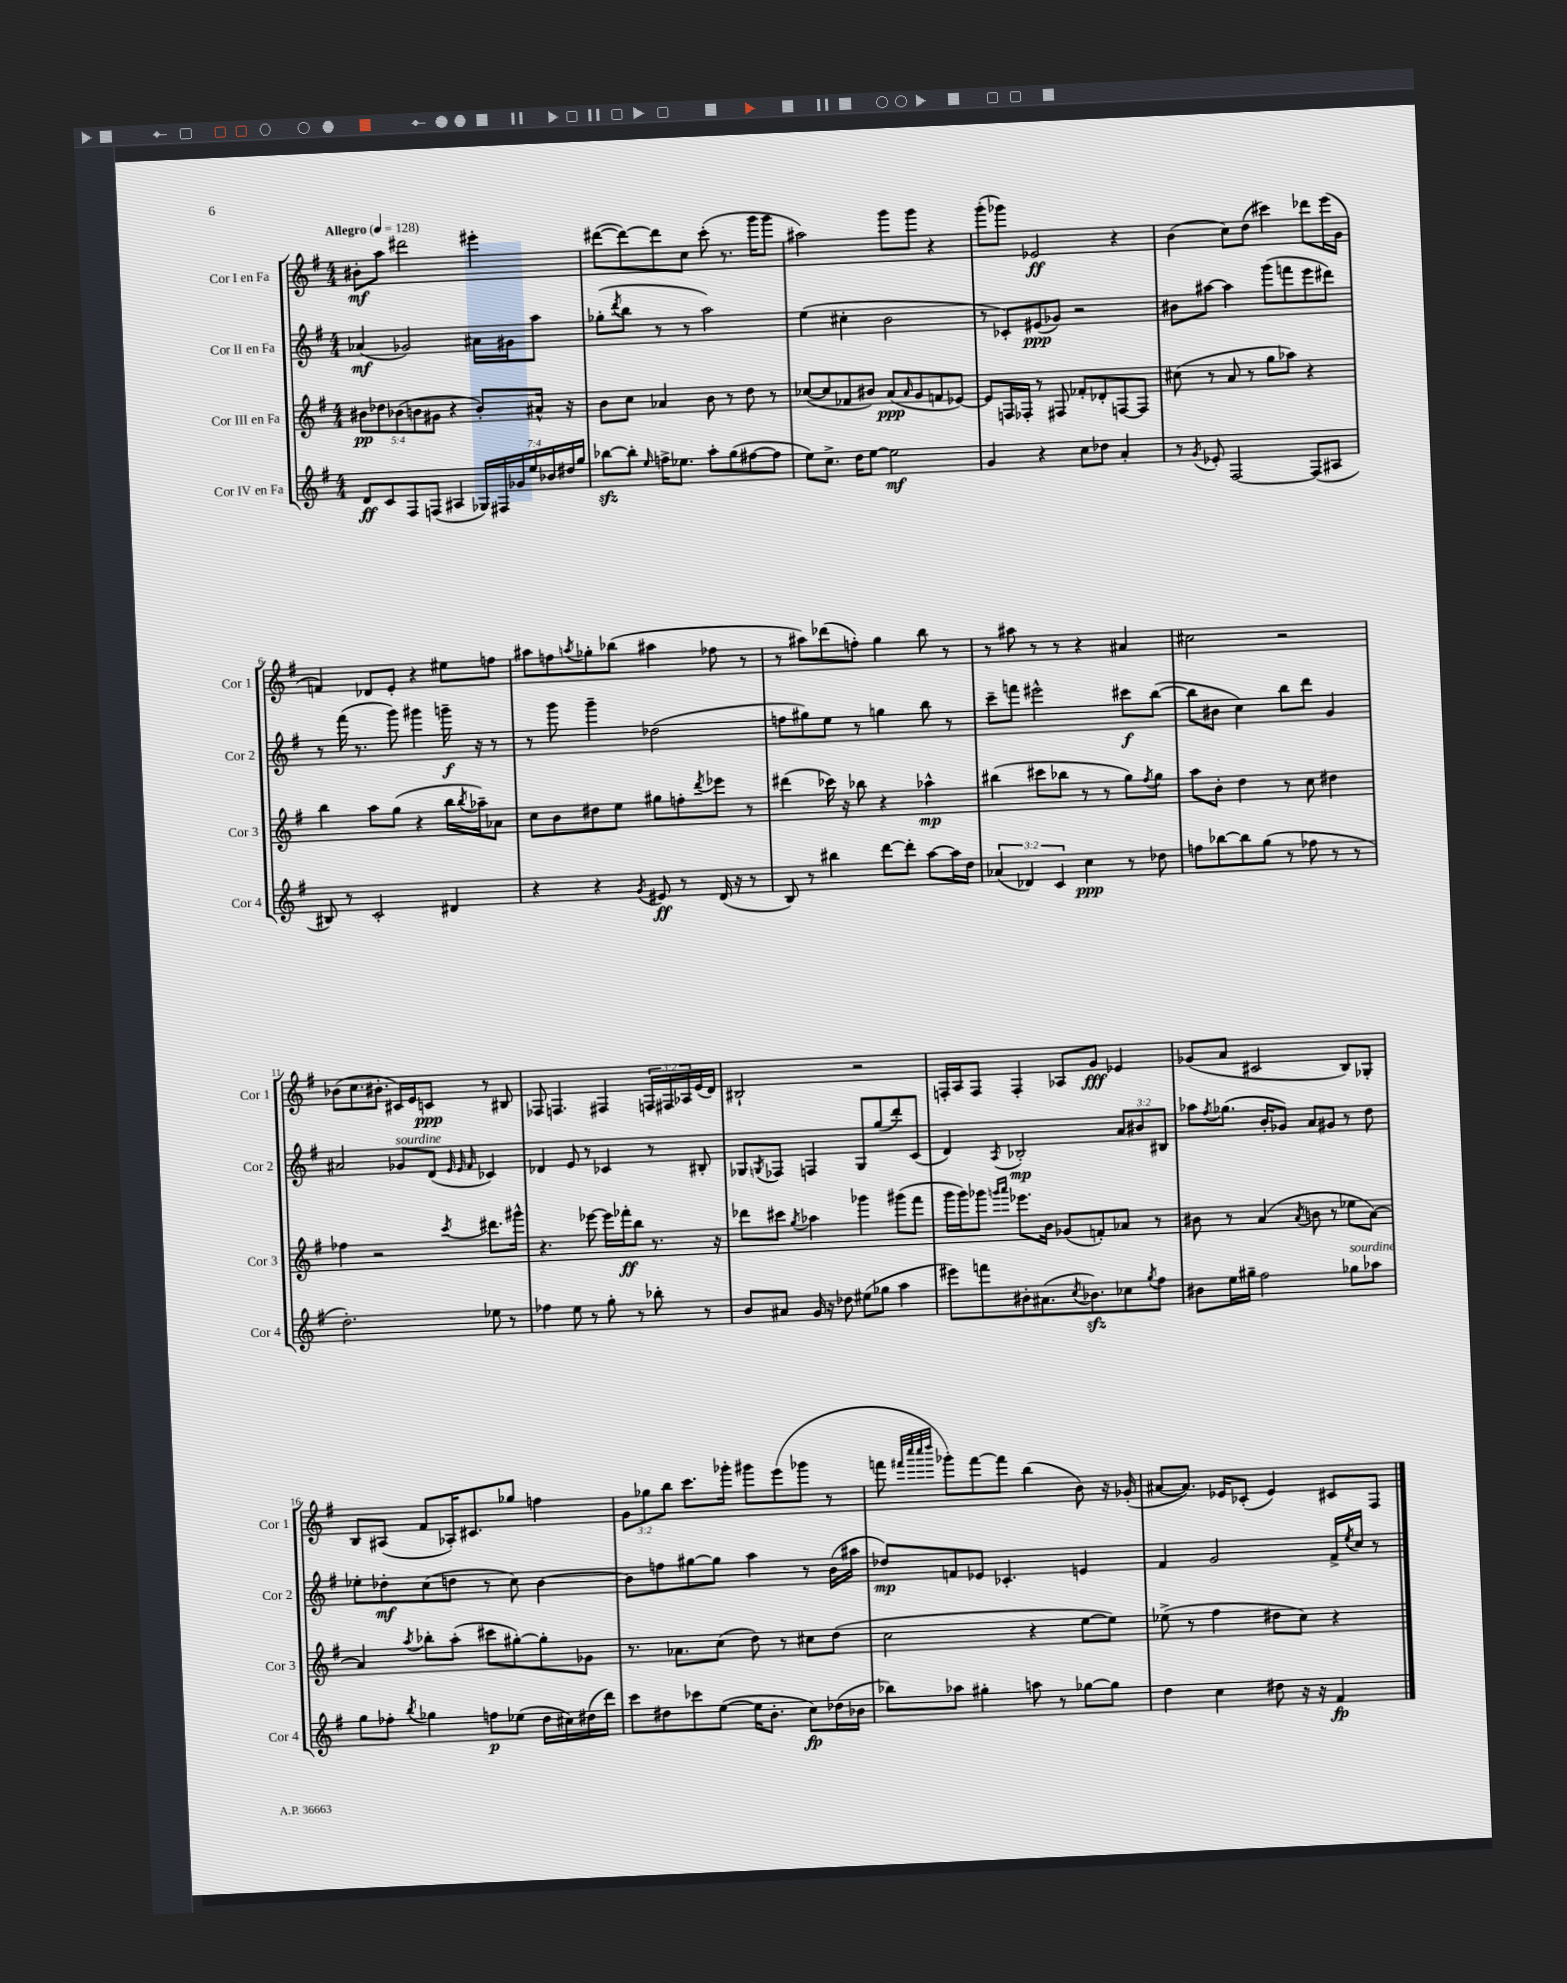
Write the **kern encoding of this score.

**kern	**dynam	**kern	**dynam	**kern	**dynam	**kern	**dynam
*part4	*part4	*part3	*part3	*part2	*part2	*part1	*part1
*staff4	*staff4	*staff3	*staff3	*staff2	*staff2	*staff1	*staff1
*I"Cor IV en Fa	*	*I"Cor III en Fa	*	*I"Cor II en Fa	*	*I"Cor I en Fa	*
*I'Cor 4	*	*I'Cor 3	*	*I'Cor 2	*	*I'Cor 1	*
*clefG2	*	*clefG2	*	*clefG2	*	*clefG2	*
*k[f#]	*	*k[f#]	*	*k[f#]	*	*k[f#]	*
*M4/4	*	*M4/4	*	*M4/4	*	*M4/4	*
*MM128	*	*MM128	*	*MM128	*	*MM128	*
=1	=1	=1	=1	=1	=1	=1	=1
!	!	!	!	!	!	!LO:TX:a:B:t=Allegro	!
8d/L	ff	10b#X\L	pp	(4a-X/	mf	8b#X'\L	mf
.	.	10dd-X\	.	.	.	.	.
8c/	.	.	.	.	.	8aa\J	.
.	.	(10b-X\	.	.	.	.	.
8F#/	.	.	.	2g-X/)	.	2ddd#X\	.
.	.	10bn\	.	.	.	.	.
(8Fn/J	.	.	.	.	.	.	.
.	.	10g#X\J	.	.	.	.	.
4A#X/	.	4r	.	.	.	.	.
28G-X/LL)	.	8b'/L)	.	16a#X\LL	.	4eee#X'\	.
28F#X/	.	.	.	.	.	.	.
.	.	.	.	16g#X\J	.	.	.
28g-X/	.	.	.	.	.	.	.
28ee/	.	.	.	.	.	.	.
.	.	16a#X^^/Jk	.	8aa\J	.	.	.
28b-X/	.	.	.	.	.	.	.
28dd#X/	.	.	.	.	.	.	.
.	.	16r	.	.	.	.	.
28gg/JJ	.	.	.	.	.	.	.
=2	=2	=2	=2	=2	=2	=2	=2
[8bb-Xzz\L	.	8b\L	.	(8gg-X'\L	.	([8ddd#X\L	.
.	.	.	.	8qddd/	.	.	.
8bb-'\J]	.	8cc\J	.	8bb\J	.	8ddd#\_)	.
16qqee/	.	.	.	.	.	.	.
16ffn^\KL	.	4a-X/	.	8r	.	8ddd#\]	.
8.ee-X\J	.	.	.	.	.	.	.
.	.	.	.	8r	.	8cc\J	.
8aa'\L	.	8b\	.	2aa\)	.	(8ccc'\	.
(8gg\	.	8r	.	.	.	8.r	.
[8ff#X\	.	8dd\	.	.	.	.	.
.	.	.	.	.	.	16ggg\KL	.
8ff#\J]	.	8r	.	.	.	8ggg\J	.
=3	=3	=3	=3	=3	=3	=3	=3
8ee\L)	.	([8cc-X/L	.	(4ee\	.	2aa#X\)	.
8.cc^\J	.	8cc-/]	.	.	.	.	.
.	.	8f-X/	.	4cc#X'\	.	.	.
16dd\KL	.	.	.	.	.	.	.
[8ee\J	.	8b#X/J)	.	.	.	.	.
2ee\]	mf	(8a/L	ppp	2b\	.	8ggg\L	.
.	.	16qqa/	.	.	.	.	.
.	.	8g/	.	.	.	8ggg\J	.
.	.	8fn/	.	.	.	4r	.
.	.	[8e-X/J)	.	.	.	.	.
=4	=4	=4	=4	=4	=4	=4	=4
4g/	.	8e-/L]	.	8r	.	(8ggg'\L	.
.	.	16Fn/L	.	8c-X'/L)	.	8ggg-X\J)	.
.	.	16F-X'/JJ	.	.	.	.	.
4r	.	8r	.	(8e#X/	ppp	2e-X/	ff
.	.	8F#X/	.	8g-X/J)	.	.	.
8cc\L	.	8f-X'/L	.	2r	.	.	.
8dd-X\J	.	8d-X'/	.	.	.	.	.
4a'/	.	[8Fn/	.	.	.	4r	.
.	.	8F/J]	.	.	.	.	.
=5	=5	=5	=5	=5	=5	=5	=5
8r	.	(8cc#X\	.	8b#X\L	.	(4b\	.
8qg/	.	.	.	.	.	.	.
8e-X'/	.	8r	.	[8aa#X\J	.	.	.
[2F#/	.	8a/	.	4aa#\]	.	8cc\L)	.
.	.	8r	.	.	.	(8dd\J	.
.	.	8gg\L	.	(8ggg\L	.	4ccc#X\)	.
.	.	8aa-X\J)	.	8fffn\	.	.	.
(8F#/L]	.	4r	.	8eee\	.	8ddd-X\L	.
8A#X/J	.	.	.	8ddd#X\J)	.	(16eee\L	.
.	.	.	.	.	.	16g\JJ	.
!!LO:LB:g=z
=6	=6	=6	=6	=6	=6	=6	=6
8B#X/)	.	4bb\	.	8r	.	4fn/)	.
8r	.	.	.	(16fff#\	.	.	.
.	.	.	.	8.r	.	.	.
2c'/	.	8aa\L	.	.	.	8d-X/L	.
.	.	(8gg\J	.	8ggg\)	.	8e'/J	.
.	.	4r	.	4ggg#X\	.	4r	.
4d#X/	.	16bb\LL	.	16gggn~\	f	8ee#X\L	.
.	.	8qbb/	.	.	.	.	.
.	.	16aa-X~\J)	.	16r	.	.	.
.	.	8a-X\J	.	8r	.	8ffn\J	.
=7	=7	=7	=7	=7	=7	=7	=7
4r	.	8cc\L	.	8r	.	8aa#X\L	.
.	.	8b\	.	8ggg\	.	8ffn\	.
.	.	.	.	.	.	8qaan/	.
4r	.	8dd#X\	.	4ggg~\	.	8gg-X'\	.
.	.	8ee\J	.	.	.	(8bb-X\J	.
8qg/	.	.	.	.	.	.	.
8e#X/	ff	8gg#X\L	.	(2dd-X\	.	4aa#X\	.
8r	.	8ffn'\	.	.	.	.	.
.	.	8qddd/	.	.	.	.	.
(16d/	.	8eee-X\J	.	.	.	8ff-X\	.
16r	.	.	.	.	.	.	.
8r	.	8r	.	.	.	8r	.
=8	=8	=8	=8	=8	=8	=8	=8
8B/)	.	(4ddd#X\	.	8ffn\L	.	8r	.
8r	.	.	.	8gg#X\)	.	8aa#X\L)	.
4bb#X\	.	16ccc-X\)	.	8ee\J	.	(8ddd-X\	.
.	.	16r	.	.	.	.	.
.	.	8bb-X\	.	8r	.	8ffn'\J)	.
[8ddd\L	.	4r	.	4ggn\	.	4gg\	.
8ddd'\J]	.	.	.	.	.	.	.
[8aa\L	.	4aa-X^^\	mp	8bb\	.	8bb\	.
16aa\L]	.	.	.	8r	.	8r	.
16dd\JJ	.	.	.	.	.	.	.
=9	=9	=9	=9	=9	=9	=9	=9
(6a-X/	.	(4bb#X\	.	8ccc~\L	.	8r	.
.	.	.	.	8fffn\J	.	8aa#X\	.
6d-X/)	.	.	.	.	.	.	.
.	.	8ccc#X\L	.	2eee#X^^\	.	8r	.
6c/	.	.	.	.	.	.	.
.	.	8bb-X\J	.	.	.	8r	.
4cc\	ppp	8r	.	.	.	4r	.
.	.	8r	.	.	.	.	.
8r	.	8gg\L)	.	8ccc#X\L	f	4a#X/	.
.	.	8qff#/	.	.	.	.	.
8dd-X\	.	8gg\J	.	([8bb\J	.	.	.
=10	=10	=10	=10	=10	=10	=10	=10
8ffn\L	.	8aa\L	.	8bb\L]	.	2cc#X\	.
[8bb-X\	.	8b'\J	.	8b#X\J	.	.	.
8bb-\]	.	4dd\	.	4cc\)	.	.	.
(8gg\J	.	.	.	.	.	.	.
8r	.	8r	.	8bb\L	.	2r	.
8ff-X\	.	8cc\	.	8ddd\J	.	.	.
8r	.	4dd#X\	.	4g/	.	.	.
8r	.	.	.	.	.	.	.
!!LO:LB:g=z
=11	=11	=11	=11	=11	=11	=11	=11
2.dd'\)	.	4ff-X\	.	2a#X/	.	(8b-X\L	.
.	.	.	.	.	.	8.cc\	.
.	.	2r	.	.	.	.	.
.	.	.	.	.	.	8.b#X'\J	.
!	!	!	!	!LO:TX:a:i:t=sourdine	!	!	!
.	.	.	.	8g-X/L	.	16c#X/LL)	.
.	.	.	.	.	.	16e/J	.
.	.	.	.	(8d/J	.	8cn/J	ppp
.	.	.	.	32qqe/	.	.	.
.	.	.	.	32qqe/	.	.	.
.	.	8qccc/	.	32qqf#/	.	.	.
8ee-X\	.	8.ddd#X\L	.	4c-X/)	.	8r	.
8r	.	.	.	.	.	8B#X/	.
.	.	16ggg#X^^\Jk	.	.	.	.	.
=12	=12	=12	=12	=12	=12	=12	=12
4ff-X\	.	4.r	.	4d-X/	.	8F-X/	.
.	.	.	.	.	.	4.Fn/	.
8ee\	.	.	.	8e/	.	.	.
8r	.	[8eee-X\	.	8r	.	.	.
8gg'\	.	16eee-\LL]	.	4c-X/	.	4F#X/	.
.	.	16fff-X'\J	ff	.	.	.	.
8r	.	8bb\J	.	.	.	.	.
8bb-X'\	.	8.r	.	8r	.	24Fn/LL	.
.	.	.	.	.	.	24F#X/	.
.	.	.	.	.	.	24A-X/	.
8r	.	.	.	8B#X'/	.	(16e/	.
.	.	16r	.	.	.	16d/JJ)	.
=13	=13	=13	=13	=13	=13	=13	=13
8b/L	.	8ddd-X\L	.	8G-X/L	.	2B#X`/	.
.	.	.	.	8qGn/	.	.	.
8a#X/J	.	8ccc#X\J	.	8F-X/J	.	.	.
.	.	8qgg/	.	.	.	.	.
16g/	.	4aa-X\	.	4Fn/	.	.	.
16r	.	.	.	.	.	.	.
8dd-X\	.	.	.	.	.	.	.
(8ee#X\L	.	4ggg-X\	.	8G/L	.	2r	.
8gg-X\J	.	.	.	(8gg/	.	.	.
4aa\	.	(8ggg#X\L	.	8ddd'/)	.	.	.
.	.	8fff#\J	.	(8c/J	.	.	.
=14	=14	=14	=14	=14	=14	=14	=14
8eee#X\L)	.	16ggg\LL	.	4d/)	.	16Fn'/LL	.
.	.	16ggg\J)	.	.	.	16A/J	.
8fffn\	.	8ggg-X\J	.	.	.	8F/J	.
.	.	16qqgggn/LL	.	.	.	.	.
.	.	16qqaaa/JJ	.	8qA/	.	.	.
8b#X'\	.	8.eee-X\L	.	2B-X'/	mp	4F'/	.
(8.a#X\	.	.	.	.	.	.	.
.	.	16b\Jk	.	.	.	.	.
.	.	(8g-X/L	.	.	.	8A-X/L	.
8qcc/	.	.	.	.	.	.	.
8.b-Xzz\)	.	.	.	.	.	.	.
.	.	8fn'/)	.	.	.	8g/J	fff
8cc-X\	.	8a-X/J	.	12a/L	.	4e-X/	.
.	.	.	.	12b#X/	.	.	.
8qgg/	.	.	.	.	.	.	.
8ff#\J	.	8r	.	.	.	.	.
.	.	.	.	12B#X/J	.	.	.
=15	=15	=15	=15	=15	=15	=15	=15
8b#X\L	.	8b#X\	.	8aa-X\L	.	(8g-X/L	.
.	.	.	.	8qff#/	.	.	.
16ee\L	.	8r	.	(8.gg-X\J	.	8a/J	.
16gg#X~\JJ	.	.	.	.	.	.	.
2ff#\	.	(4a/	.	.	.	2c#X/	.
.	.	.	.	16b'/KL	.	.	.
.	.	.	.	8g-X/J)	.	.	.
.	.	8qa/	.	.	.	.	.
.	.	8bn\	.	8a/L	.	.	.
.	.	8r	.	8g#X/J	.	.	.
!LO:TX:a:i:t=sourdine	!	!	!	!	!	!	!
8gg-X\L	.	8ee-X\L	.	8r	.	8B/L)	.
8aa-X\J	.	[8a\J)	.	8dd\	.	8G-X'/J	.
!!LO:LB:g=z
=16	=16	=16	=16	=16	=16	=16	=16
8gg\L	.	4a/]	.	8ee-X'\L	.	8B/L	.
8ff-X'\J	.	.	.	8dd-X'\	mf	(8A#X/J	.
8qbb/	.	8qaa/	.	.	.	.	.
4gg-X\	.	8bb-X'\L	.	(8cc\	.	8f#/L	.
.	.	(8aa'\J	.	8ddn\J	.	16A-X'/K)	.
.	.	.	.	.	.	8.c#X/	.
8ffn\L	p	8ccc#X\L	.	8r	.	.	.
(8ee-X\J	.	[8gg#X'\)	.	8cc\)	.	8gg-X/J	.
16dd\LL	.	8gg#'\]	.	[4b\	.	4ffn\	.
16cc#X\)	.	.	.	.	.	.	.
(16dd#X\	.	8g-X\J	.	.	.	.	.
16ddd\JJ)	.	.	.	.	.	.	.
=17	=17	=17	=17	=17	=17	=17	=17
8ccc\L	.	8.r	.	8b\L]	.	12g\L	.
.	.	.	.	.	.	12gg-X\	.
8dd#X\	.	.	.	8ffn\	.	.	.
.	.	.	.	.	.	12bb\J	.
.	.	8.a-X\L	.	.	.	.	.
8ccc-X\	.	.	.	[8gg#X\	.	8.ccc\L	.
([8ee\J	.	(8cc\J	.	8gg#\J]	.	.	.
.	.	.	.	.	.	16ggg-X'\Jk	.
16ee\KL]	.	8dd\)	.	4aa\	.	8ggg#X\L	.
8.b'\J	.	.	.	.	.	.	.
.	.	8r	.	.	.	(8eee\	.
8cc\L)	fp	8cc#X\L	.	8r	.	8ggg-X\J	.
(16dd-X\L	.	(8dd\J	.	(16b\LL	.	8r	.
16b-X\JJ	.	.	.	16aa#X\JJ	.	.	.
=18	=18	=18	=18	=18	=18	=18	=18
8bb-X\L)	.	2cc\	.	8dd-X/L)	mp	8fffn\	.
.	.	.	.	.	.	32qqfff#X/LLL	.
.	.	.	.	.	.	32qqcccc/	.
.	.	.	.	.	.	32qqcccc/	.
.	.	.	.	.	.	32qqdddd/JJJ	.
8aa-X\J	.	.	.	8fn/	.	8ggg-X'\L)	.
4gg#X'\	.	.	.	8e-X/J	.	[8fff#\	.
.	.	.	.	4.c-X'/	.	8fff#\J]	.
8aan\	.	4r	.	.	.	(4bb\	.
8r	.	.	.	.	.	.	.
[8gg-X\L	.	[8ee\L	.	4en/	.	8b\)	.
8gg-\J]	.	8ee\J])	.	.	.	16r	.
.	.	.	.	.	.	(16g-X'/	.
=19	=19	=19	=19	=19	=19	=19	=19
4dd\	.	(8ee-X^\	.	4f#/	.	[8a#X/L	.
.	.	8r	.	.	.	8.a#/J])	.
4cc\	.	4ff#\	.	2g/	.	.	.
.	.	.	.	.	.	16e-X/KL	.
.	.	.	.	.	.	(8c-X'/J	.
8dd#X\	.	8dd#X\L	.	.	.	4e-/)	.
16r	.	8cc\J)	.	.	.	.	.
16r	.	.	.	.	.	.	.
4f#/	fp	4r	.	16f#^/LL	.	8c#X/L	.
.	.	.	.	8qee/	.	.	.
.	.	.	.	16cc/JJ	.	.	.
.	.	.	.	8r	.	8F#/J	.
==	==	==	==	==	==	==	==
*-	*-	*-	*-	*-	*-	*-	*-
